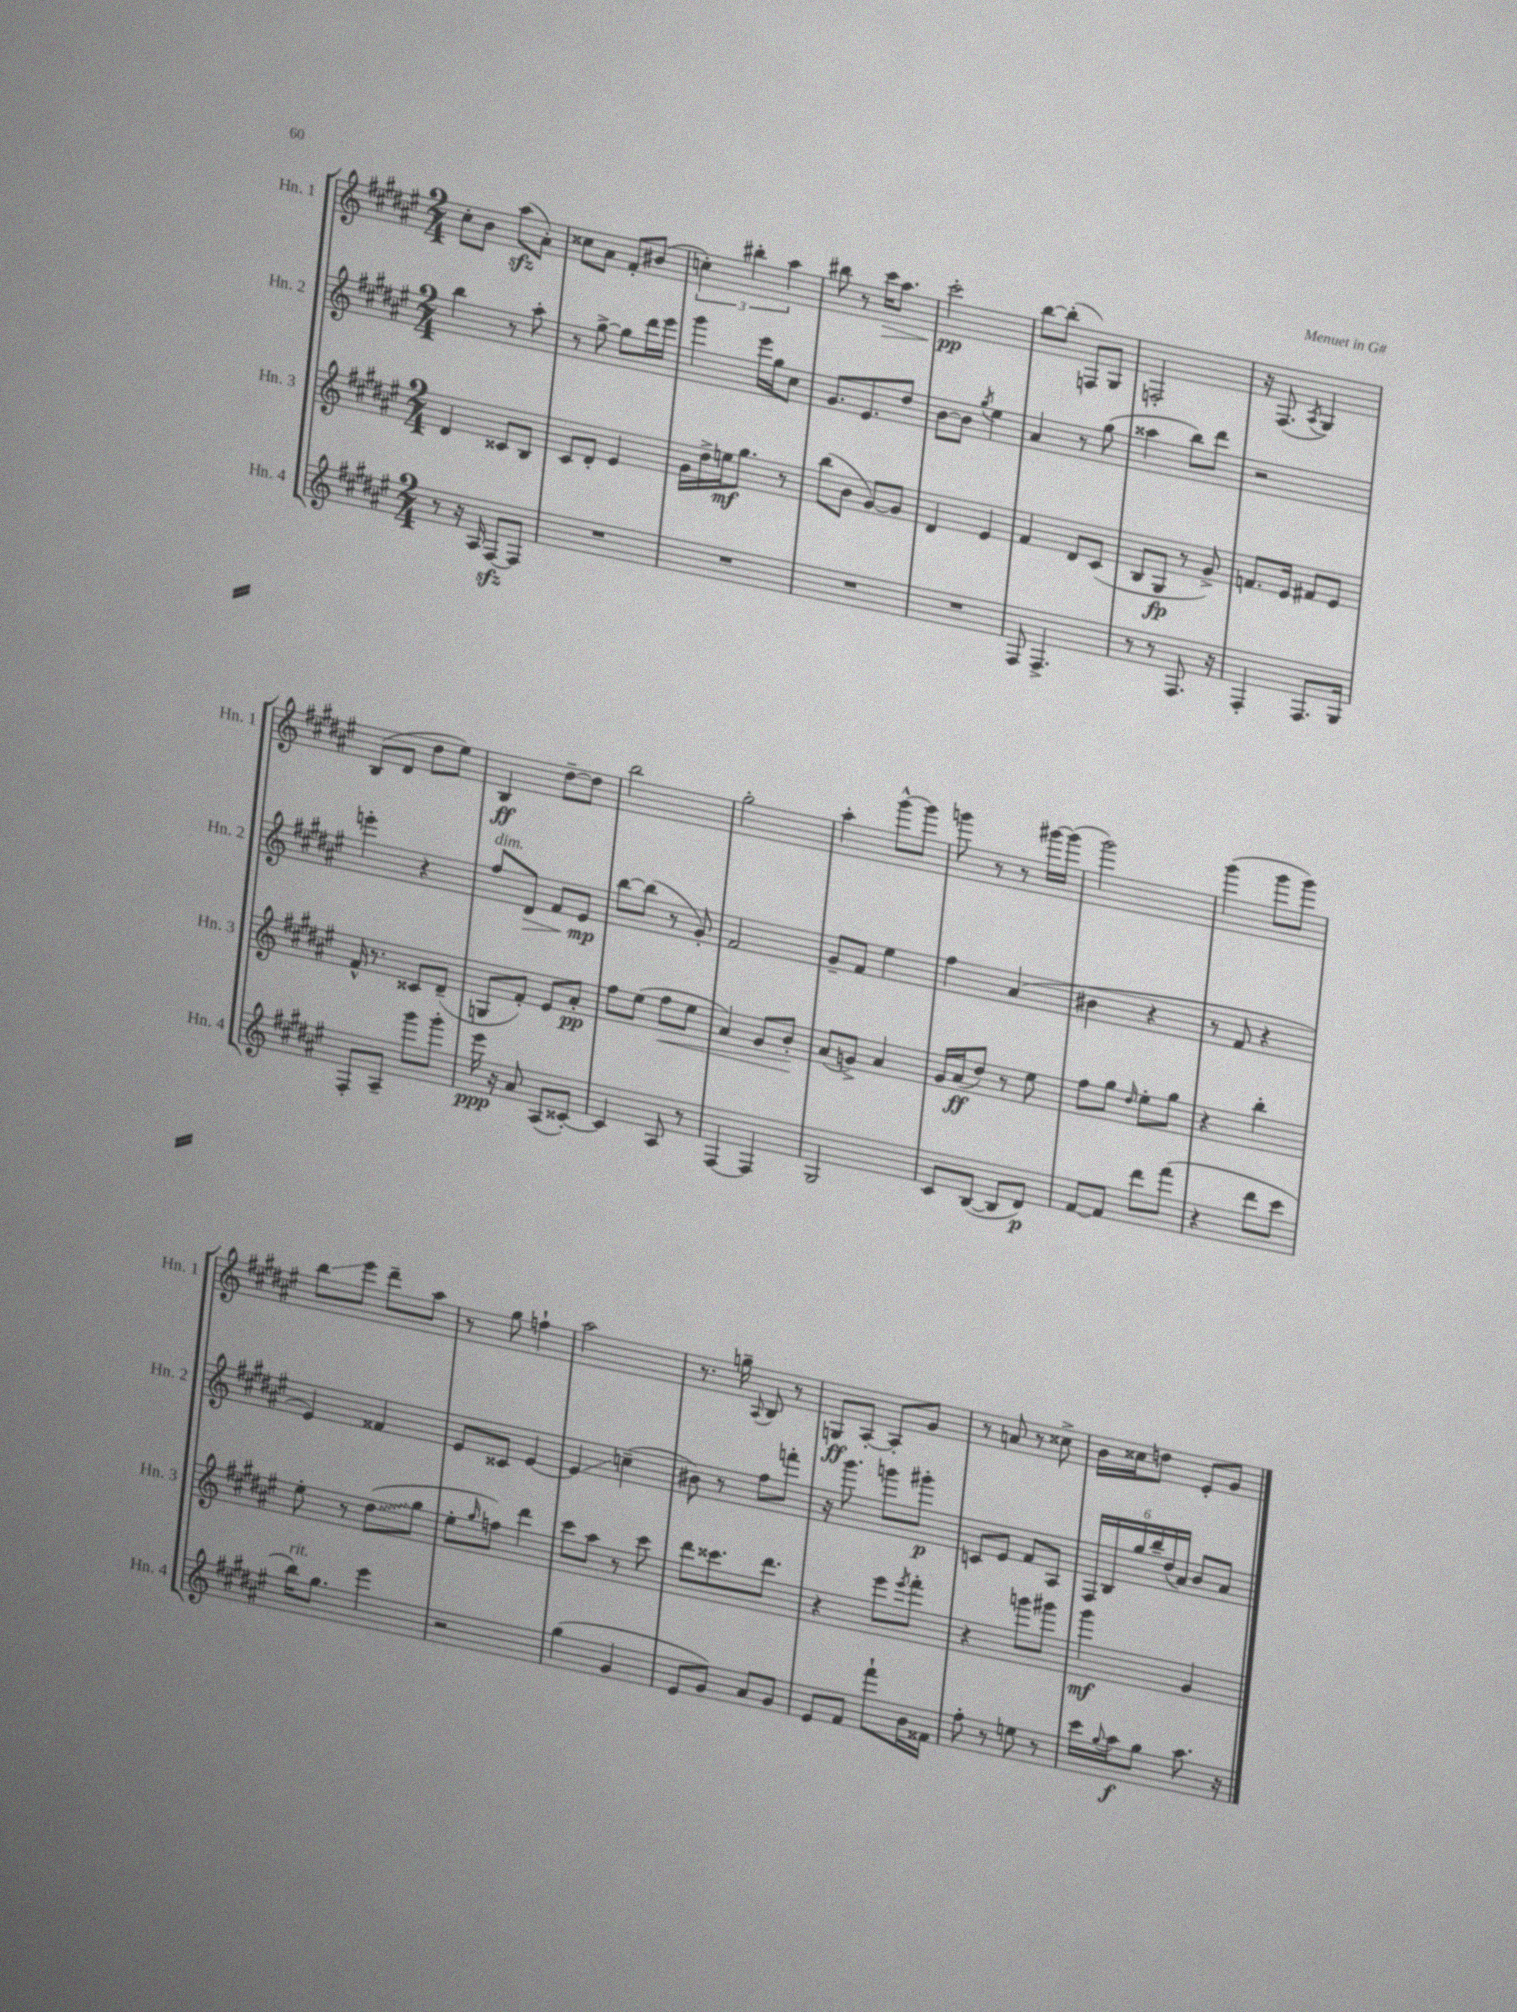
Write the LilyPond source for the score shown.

<<
\new StaffGroup <<
\new Staff = "s0" \with { instrumentName = "Hn. 1" shortInstrumentName = "Hn. 1" } {
    \clef treble \key fis \major \numericTimeSignature \time 2/4
    cis''8-. b'8 ais''8\sfz( ais'8-.) |
    cisis''8 ais'8 fis'8-. bis'8( |
    \tuplet 3/2 { c''4-.) bis''4-. ais''4 } |
    bis''8 r8 cis'''16\> ais''8. |
    cis'''2-.\pp\! |
    b''8~ b''8-.( f8) gis8 |
    f2-. |
    r16 fis8.( \acciaccatura { ais8 } gis4) |
    b8( dis'8 dis''8 eis''8) |
    b4\ff dis''8~-- dis''8 |
    b''2 |
    gis''2-. |
    ais''4-. gis'''8~-^ gis'''8 |
    g'''8 r8 r8 gis'''16~ gis'''16( |
    gis'''2) |
    gis'''4( gis'''8 gis'''8) |
    b''8\glissando eis'''8 dis'''8-- ais''8 |
    r8 gis''8 f''4-! |
    ais''2 |
    r8. g''16-- \appoggiatura { ais8 } b8 r8 |
    g8\ff ais8~-. ais8-. gis'8 |
    r8 a'8 r8 cisis''8-> |
    b'16 cisis''16 d''8 eis'8-. gis'8 \bar "|." |
}
\new Staff = "s1" \with { instrumentName = "Hn. 2" shortInstrumentName = "Hn. 2" } {
    \clef treble \key fis \major \numericTimeSignature \time 2/4
    b''4 r8 ais''8-. |
    r8 gis''8~-> gis''8 dis'''16 eis'''16 |
    gis'''4 eis'''16 gis''16 cis''8 |
    gis'8. eis'8. dis''8 |
    b'8~ b'8 \acciaccatura { gis''8 } eis''4 |
    ais'4 r8 gis''8( |
    aisis''4 b''8) dis'''8 |
    r2 |
    e'''4-. r4 |
    fis''8^\markup { \italic "dim." } dis'8\> fis'8 eis'8\mp\! |
    b''8~ b''8( r8 gis'8-.) |
    fis'2 |
    gis'8-- fis'8 eis''4 |
    fis''4 ais'4( |
    bis'4 r4 |
    r8 fis'8 r4 |
    eis'4) fisis'4 |
    eis'8 cisis'8 eis'4~ |
    eis'4\glissando c''4--( |
    bis'8) r8 fis''8 f'''8-. |
    r16 gis'''8. g'''8 gis'''8-.\p |
    c'8 eis'8 fis'8 ais8 |
    \tuplet 6/4 { fis16 b16 gis''16 b''16-- dis''16( ais'16) } b'8 ais'8 \bar "|." |
}
\new Staff = "s2" \with { instrumentName = "Hn. 3" shortInstrumentName = "Hn. 3" } {
    \clef treble \key fis \major \numericTimeSignature \time 2/4
    dis'4 cisis'8 b8 |
    cis'8 dis'8-. eis'4 |
    gis'16 dis''16-> e''16\mf gis''8. r8 |
    b''8( b'8 gis'8~) gis'8 |
    dis'4 eis'4 |
    fis'4 dis'8 cis'8( |
    b8 gis8\fp r8 gis'8->) |
    f'8. eis'16 fis'8 eis'8 |
    fis'16-^ r8. cisis'8 dis'8--( |
    g8 fis'8-.) eis'8 ais'8-.\pp |
    fis''8 eis''8( fis''8\< eis''8 |
    ais'4) gis'8 b'8-.\! |
    ais'8( g'8->) ais'4 |
    gis'16 ais'16\ff( dis''8) r8 eis''8 |
    fis''8 gis''8 \grace { dis''16 } eis''8-. gis''8 |
    r4 b''4-. |
    eis''8-. r8 \once \override Glissando.style = #'zigzag dis''8\glissando( gis''8 |
    eis''8-. \grace { gis''16 } f''8) dis'''4 |
    cis'''8 ais''8 r8 cis'''8 |
    dis'''8 cisis'''8. dis'''8. |
    r4 eis'''8 \acciaccatura { eis'''8 } fis'''8-. |
    r4 g'''8 gis'''8 |
    gis'''4\mf gis'4 \bar "|." |
}
\new Staff = "s3" \with { instrumentName = "Hn. 4" shortInstrumentName = "Hn. 4" } {
    \clef treble \key fis \major \numericTimeSignature \time 2/4
    r8 r16 ais16 fis8~\sfz fis8 |
    R2 |
    R2 |
    R2 |
    R2 |
    fis8 fis4.-> |
    r8 r8 fis8. r16 |
    fis4-. fis8. gis16 |
    fis8-. ais8-- gis'''8 gis'''8-. |
    eis'''16\ppp r16 ais'8 ais8( cisis'8~-.) |
    cisis'4 ais8 r8 |
    fis4~ fis4 |
    gis2 |
    cis'8 b8~( b8 dis'8\p) |
    fis'8~ fis'8 dis'''8 fis'''8( |
    r4 dis'''8 cis'''8 |
    b''16^\markup { \italic "rit." }) gis''8. eis'''4 |
    r2 |
    gis''4( gis'4 |
    eis'8 gis'8) ais'8 gis'8 |
    eis'8 fis'8 fis'''8-! b'16 fisis'16 |
    fis''8-. r8 e''8 r8 |
    cis'''16 \appoggiatura { gis''8 } ais''16\f gis''8 ais''8. r16 \bar "|." |
}
>>
>>
\layout { \context { \Score \remove "Bar_number_engraver" } }
